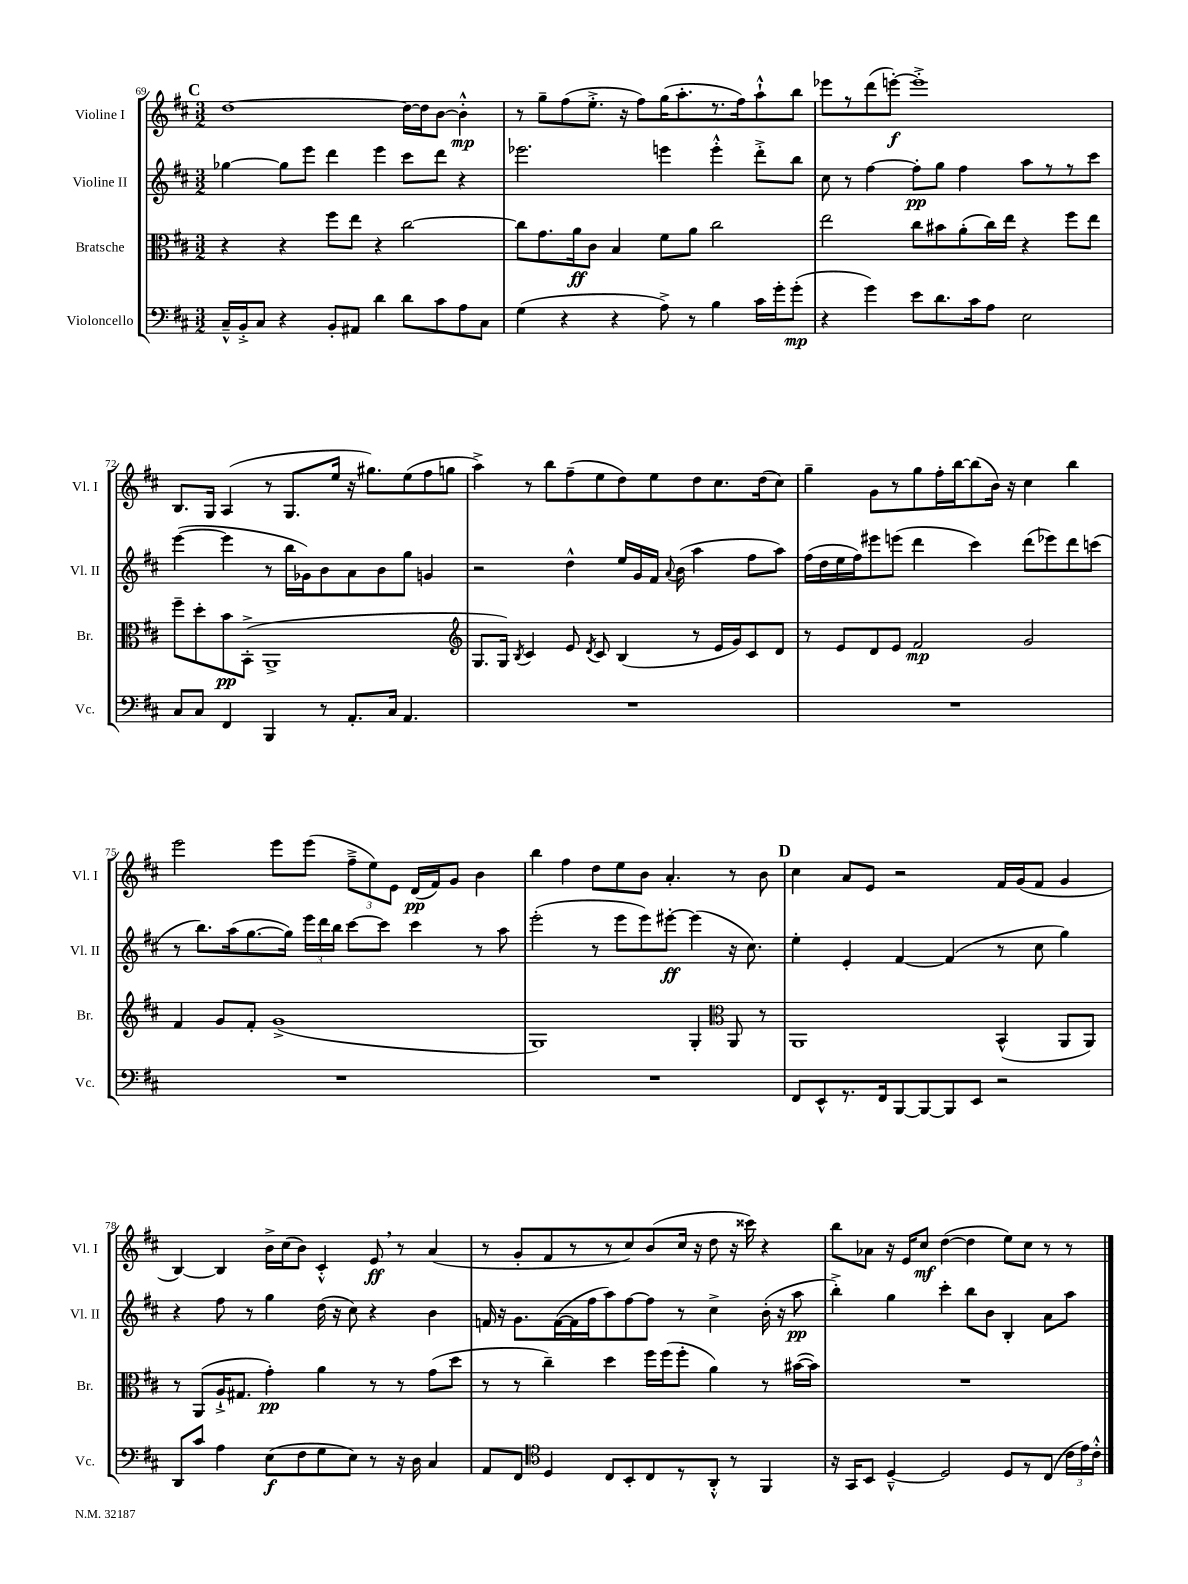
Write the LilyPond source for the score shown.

<<
\new StaffGroup <<
\new Staff = "s0" \with { instrumentName = "Violine I" shortInstrumentName = "Vl. I" } {
    \clef treble \key d \major \numericTimeSignature \time 3/2
    \autoBeamOff \mark \markup { \bold "C" } d''1~ d''16[~ d''16 b'8]~ b'4-.-^\mp |
    r8 g''8[-- fis''8( e''8.]-.-> r16 fis''8[) g''16( a''8.-. r8. fis''16) a''8-!-^ b''8] |
    ees'''8[ r8 d'''8( e'''8]~-.\f) e'''1-.-> |
    b8.[ g16] a4( r8 g8.[ e''16] r16 gis''8.[) e''8( fis''8 g''8] |
    a''4->) r8 b''8[ fis''8--( e''8 d''8) e''8 d''8 cis''8. d''16( cis''8]) |
    g''4-- g'8[ r8 g''8 fis''16-. b''16~ b''8( b'16]) r16 cis''4 b''4 |
    e'''2 e'''8[ e'''8]( \tuplet 3/2 { fis''8[---> e''8) e'8] } d'16[\pp( fis'16) g'8] b'4 |
    b''4 fis''4 d''8[ e''8 b'8] a'4.-. r8 b'8 |
    \mark \markup { \bold "D" } cis''4 a'8[ e'8] r2 fis'16[ g'16( fis'8] g'4 |
    b4~) b4 b'16[-> cis''16( b'8]) cis'4-.-^ e'8\ff \breathe r8 a'4( |
    r8 g'8[-. fis'8 r8 r8 cis''8) b'8( cis''16] r16 d''8 r16 cisis'''16) r4 |
    b''8[ aes'8] r16 e'16[ cis''8]\mf d''4~( d''4 e''8[) cis''8] r8 r8 \bar "|." |
}
\new Staff = "s1" \with { instrumentName = "Violine II" shortInstrumentName = "Vl. II" } {
    \clef treble \key d \major \numericTimeSignature \time 3/2
    \autoBeamOff \mark \markup { \bold "C" } ges''4~ ges''8[ e'''8] d'''4 e'''4 cis'''8[ d'''8] r4 |
    ees'''2. e'''4 e'''4-.-^ d'''8[-.-> b''8] |
    cis''8 r8 fis''4~ fis''8[-.\pp g''8] fis''4 a''8[ r8 r8 cis'''8] |
    e'''4~( e'''4 r8 b''16[ ges'16) b'8 a'8 b'8 g''8] g'4 |
    r2 d''4-^ e''16[ g'16 fis'16] \appoggiatura { a'8 } b'16( a''4 fis''8[ a''8]) |
    fis''16[( d''16 e''16 fis''16) eis'''8 e'''8]( d'''4 cis'''4) d'''8[( ees'''8) d'''8 c'''8]( |
    r8 b''8.[) a''16( g''8.~ g''16]) \tuplet 3/2 { e'''16[ d'''16 b''16] } cis'''8[~ cis'''8] cis'''4 r8 a''8 |
    e'''2-.( r8 e'''8[ e'''8) eis'''8]~-.\ff eis'''4( r16 cis''8.) |
    \mark \markup { \bold "D" } e''4-. e'4-. fis'4~ fis'4( r8 cis''8 g''4) |
    r4 fis''8 r8 g''4 d''16( r16 cis''8) r4 b'4 |
    f'16 r16 g'8.[ f'16~( f'16 fis''16 a''8) fis''8~ fis''8] r8 cis''4-> b'16-.( r16 a''8\pp |
    b''4-.->) g''4 cis'''4-. b''8[ b'8] b4-. a'8[ a''8] \bar "|." |
}
\new Staff = "s2" \with { instrumentName = "Bratsche" shortInstrumentName = "Br." } {
    \clef alto \key d \major \numericTimeSignature \time 3/2
    \autoBeamOff \mark \markup { \bold "C" } r4 r4 fis''8[ e''8] r4 cis''2~ |
    cis''8[ g'8. a'16\ff cis'8] b4 fis'8[ a'8] cis''2 |
    e''2 cis''8[ bis'8 a'8-.( cis''16) e''16] r4 fis''8[ e''8] |
    fis''8[-- d''8-. b'8\pp b,8]-.->( a,1-> |
    \clef treble g8.[ g16]) \acciaccatura { b8 } cis'4 e'8 \acciaccatura { d'8 } cis'8 b4( r8 e'16[ g'16) cis'8 d'8] |
    r8 e'8[ d'8 e'8] fis'2\mp g'2 |
    fis'4 g'8[ fis'8]-. g'1->( |
    g1) g4-. \clef alto a,8 r8 |
    \mark \markup { \bold "D" } a,1 b,4-^( a,8[ a,8]) |
    r8 a,8[( a16-!-> gis8.] g'4-.\pp) a'4 r8 r8 g'8[( d''8] |
    r8 r8 cis''4--) d''4 fis''16[ fis''16( fis''8]-. a'4) r8 bis'16[~( bis'16]) |
    R1. \bar "|." |
}
\new Staff = "s3" \with { instrumentName = "Violoncello" shortInstrumentName = "Vc." } {
    \clef bass \key d \major \numericTimeSignature \time 3/2
    \autoBeamOff \mark \markup { \bold "C" } cis16[---^ b,16-.-> cis8] r4 b,8[-. ais,8] d'4 d'8[ cis'8 a8 cis8] |
    g4( r4 r4 a8->) r8 b4 cis'16[ g'16-. g'8]-.\mp( |
    r4 g'4) e'8[ d'8. cis'16 a8] e2 |
    cis8[ cis8] fis,4 b,,4 r8 a,8.[-. cis16] a,4. |
    R1. |
    R1. |
    R1. |
    R1. |
    \mark \markup { \bold "D" } fis,8[ e,8-^ r8. fis,16 b,,8~ b,,8~ b,,8 e,8] r2 |
    d,8[ cis'8] a4 e8[\f( fis8 g8 e8]) r8 r16 d16 cis4 |
    a,8[ fis,8] \clef tenor d4 cis8[ b,8-. cis8 r8 a,8]-.-^ r8 fis,4 |
    r16 g,16[ b,8] d4~---^ d2 d8[ r8 cis8]( \tuplet 3/2 { cis'16[ e'16) cis'16]-.-^ } \bar "|." |
}
>>
>>
\layout { \context { \Score currentBarNumber = #69 } }
